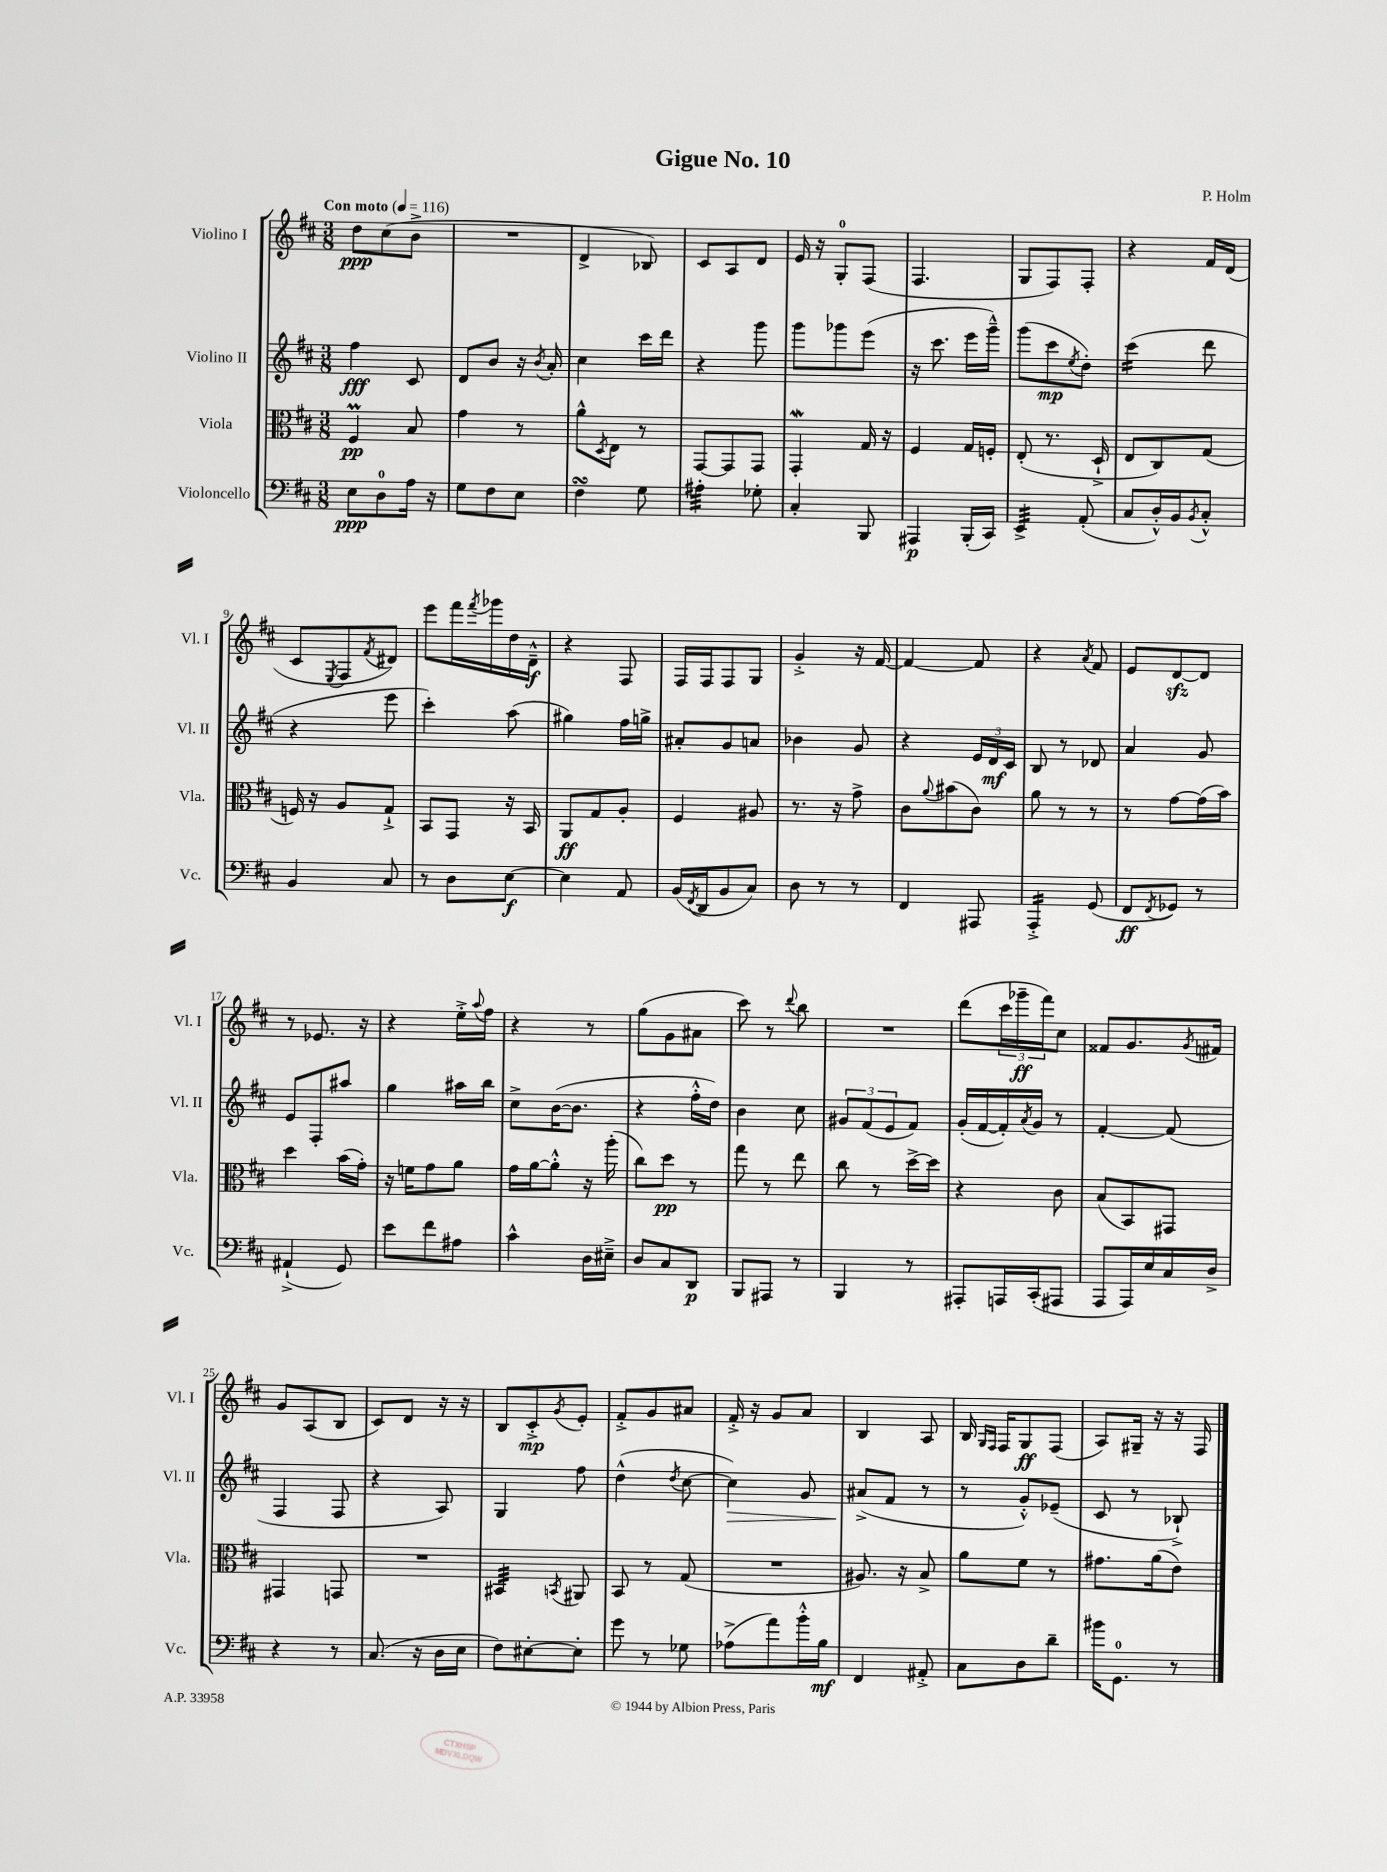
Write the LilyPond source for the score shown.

\header { title = "Gigue No. 10" composer = "P. Holm" }
<<
\new StaffGroup <<
\new Staff = "s0" \with { instrumentName = "Violino I" shortInstrumentName = "Vl. I" } {
    \clef treble \key d \major \numericTimeSignature \time 3/8 \tempo "Con moto" 4 = 116
    d''8\ppp cis''8( b'8-> |
    R4. |
    d'4-> bes8) |
    cis'8 a8 d'8 |
    e'16 r16 g8-0-. fis8( |
    fis4. |
    g8 fis8) fis8-. |
    r4 fis'16 d'16( |
    cis'8 \acciaccatura { e8 } fis8 \acciaccatura { fis'8 } dis'8) |
    e'''8 fis'''16 \acciaccatura { fis'''8 } ges'''16 d''16 d'16---^\f |
    r4 fis8 |
    fis16 fis16 fis8 g8 |
    g'4-.-> r16 fis'16~ |
    fis'4~ fis'8 |
    r4 \acciaccatura { a'8 } fis'8 |
    e'8 d'8~\sfz d'8 |
    r8 ees'8. r16 |
    r4 e''16-.-> \appoggiatura { a''8 } fis''16 |
    r4 r8 |
    g''8( g'8 ais'8 |
    cis'''8) r8 \appoggiatura { d'''8 } b''8 |
    R4. |
    d'''8( \tuplet 3/2 { cis'''16 ges'''16--\ff fis'''16) } cis''8 |
    fisis'8 g'8. \acciaccatura { g'8 } fis'16 |
    g'8 a8( b8 |
    cis'8) d'8 r16 r16 |
    b8 cis'8-.->\mp \acciaccatura { g'8 } e'8-. |
    fis'8-.-> g'8 ais'8 |
    fis'16-.-> r16 g'8 a'8 |
    b4 a8 |
    b16 \grace { g16 fis16 } fis16 g8\ff fis8( |
    a8) gis16-- r16 r16 fis16 \bar "|." |
}
\new Staff = "s1" \with { instrumentName = "Violino II" shortInstrumentName = "Vl. II" } {
    \clef treble \key d \major \numericTimeSignature \time 3/8
    fis''4\fff cis'8 |
    d'8 b'8 r16 \acciaccatura { b'8 } a'16-. |
    cis''4 cis'''16 d'''16 |
    r4 g'''8 |
    g'''8 ges'''8 e'''8( |
    r16 cis'''8. e'''16 g'''16---^) |
    g'''8( cis'''8\mp \acciaccatura { e''8 } d''8-.) |
    cis'''4:16( d'''8 |
    r4 e'''8 |
    cis'''4-.) a''8( |
    gis''4) fis''16 g''16-> |
    ais'8-. g'8 a'8 |
    bes'4 g'8 |
    r4 \tuplet 3/2 { e'16 d'16\mf cis'16 } |
    b8 r8 des'8 |
    a'4 g'8 |
    e'8 fis8-. ais''8 |
    g''4 ais''16 b''16 |
    cis''8-> b'16~( b'8. |
    r4 fis''16-.-^ d''16) |
    b'4 cis''8 |
    \tuplet 3/2 { gis'8 fis'8( e'8 } fis'8) |
    g'16-.( fis'16~ fis'16-.) \acciaccatura { a'8 } g'16 r8 |
    fis'4~-. fis'8( |
    fis4 fis8 |
    r4 a8) |
    g4 fis''8 |
    d''4-^( \acciaccatura { d''8 } cis''8~ |
    cis''4\>) g'8 |
    ais'8->\!( fis'8 r8 |
    r8 g'8-.-^) ees'8--( |
    cis'8 r8 bes8-!->) \bar "|." |
}
\new Staff = "s2" \with { instrumentName = "Viola" shortInstrumentName = "Vla." } {
    \clef alto \key d \major \numericTimeSignature \time 3/8
    fis4\prall\pp b8 |
    g'4 r8 |
    a'8-^ \acciaccatura { d8 } e8 r8 |
    g,8~ g,8 g,8 |
    g,4-.\mordent g16 r16 |
    fis4 g16 f16-. |
    e8-.( r8. d16-!-> |
    e8 cis8) g8( |
    f16) r16 a8 g8-!-> |
    b,8 g,8 r16 b,16 |
    a,8\ff g8 a8-. |
    fis4 ais8 |
    r8. r16 g'8-> |
    cis'8 \appoggiatura { a'8 } bis'8( cis'8) |
    a'8 r8 r8 |
    r8 g'8~ g'16( b'16) |
    d''4 b'16( g'16-.) |
    r16 f'16 g'8 a'8 |
    g'16 a'16~ a'8-.-^ r16 a''16-.( |
    cis''8) d''8\pp r8 |
    g''8 r8 e''8 |
    cis''8 r8 d''16~-> d''16 |
    r4 cis'8 |
    b8( b,8) gis,8 |
    gis,4 g,8 |
    R4. |
    bis,4:32 \acciaccatura { b,8 } ais,8 |
    b,8 r8 g8( |
    R4. |
    ais8.) r16 b8-> |
    a'8 fis'8 r8 |
    gis'8. a'16( e'8) \bar "|." |
}
\new Staff = "s3" \with { instrumentName = "Violoncello" shortInstrumentName = "Vc." } {
    \clef bass \key d \major \numericTimeSignature \time 3/8
    e8\ppp d8-0 a16 r16 |
    g8 fis8 e8 |
    fis4\turn g8 |
    ais4:32-. ges8-. |
    cis4-. b,,8 |
    ais,,4\p b,,16-.( cis,16) |
    e,4:32-> a,8-.( |
    cis8 d16-.-^) b,16 \acciaccatura { b,8 } cis8-.-^ |
    b,4 cis8 |
    r8 d8 e8~\f |
    e4 a,8 |
    b,16( \acciaccatura { fis,8 } d,16 b,8 cis8) |
    d8 r8 r8 |
    fis,4 ais,,8 |
    a,,4:16-.-> g,8( |
    fis,8\ff \acciaccatura { fis,8 } ges,8) r8 |
    ais,4-!->( g,8) |
    e'8 fis'8 ais8 |
    cis'4-^ d16 eis16---> |
    d8 cis8 d,8\p |
    b,,8 ais,,8 r8 |
    b,,4 r8 |
    ais,,8-. a,,16 cis,16-.( ais,,8 |
    a,,8 a,,16) e16 cis16 d16-> |
    r4 r8 |
    cis8.( r16 d16 e16 |
    fis8) eis8~-. eis8-. |
    g'8 r8 ges8 |
    aes8->( a'8) b'16-.-^ b16\mf |
    fis,4 ais,8-.-> |
    cis8 d8 d'8-- |
    bis'16 g,8.-0 r8 \bar "|." |
}
>>
>>
